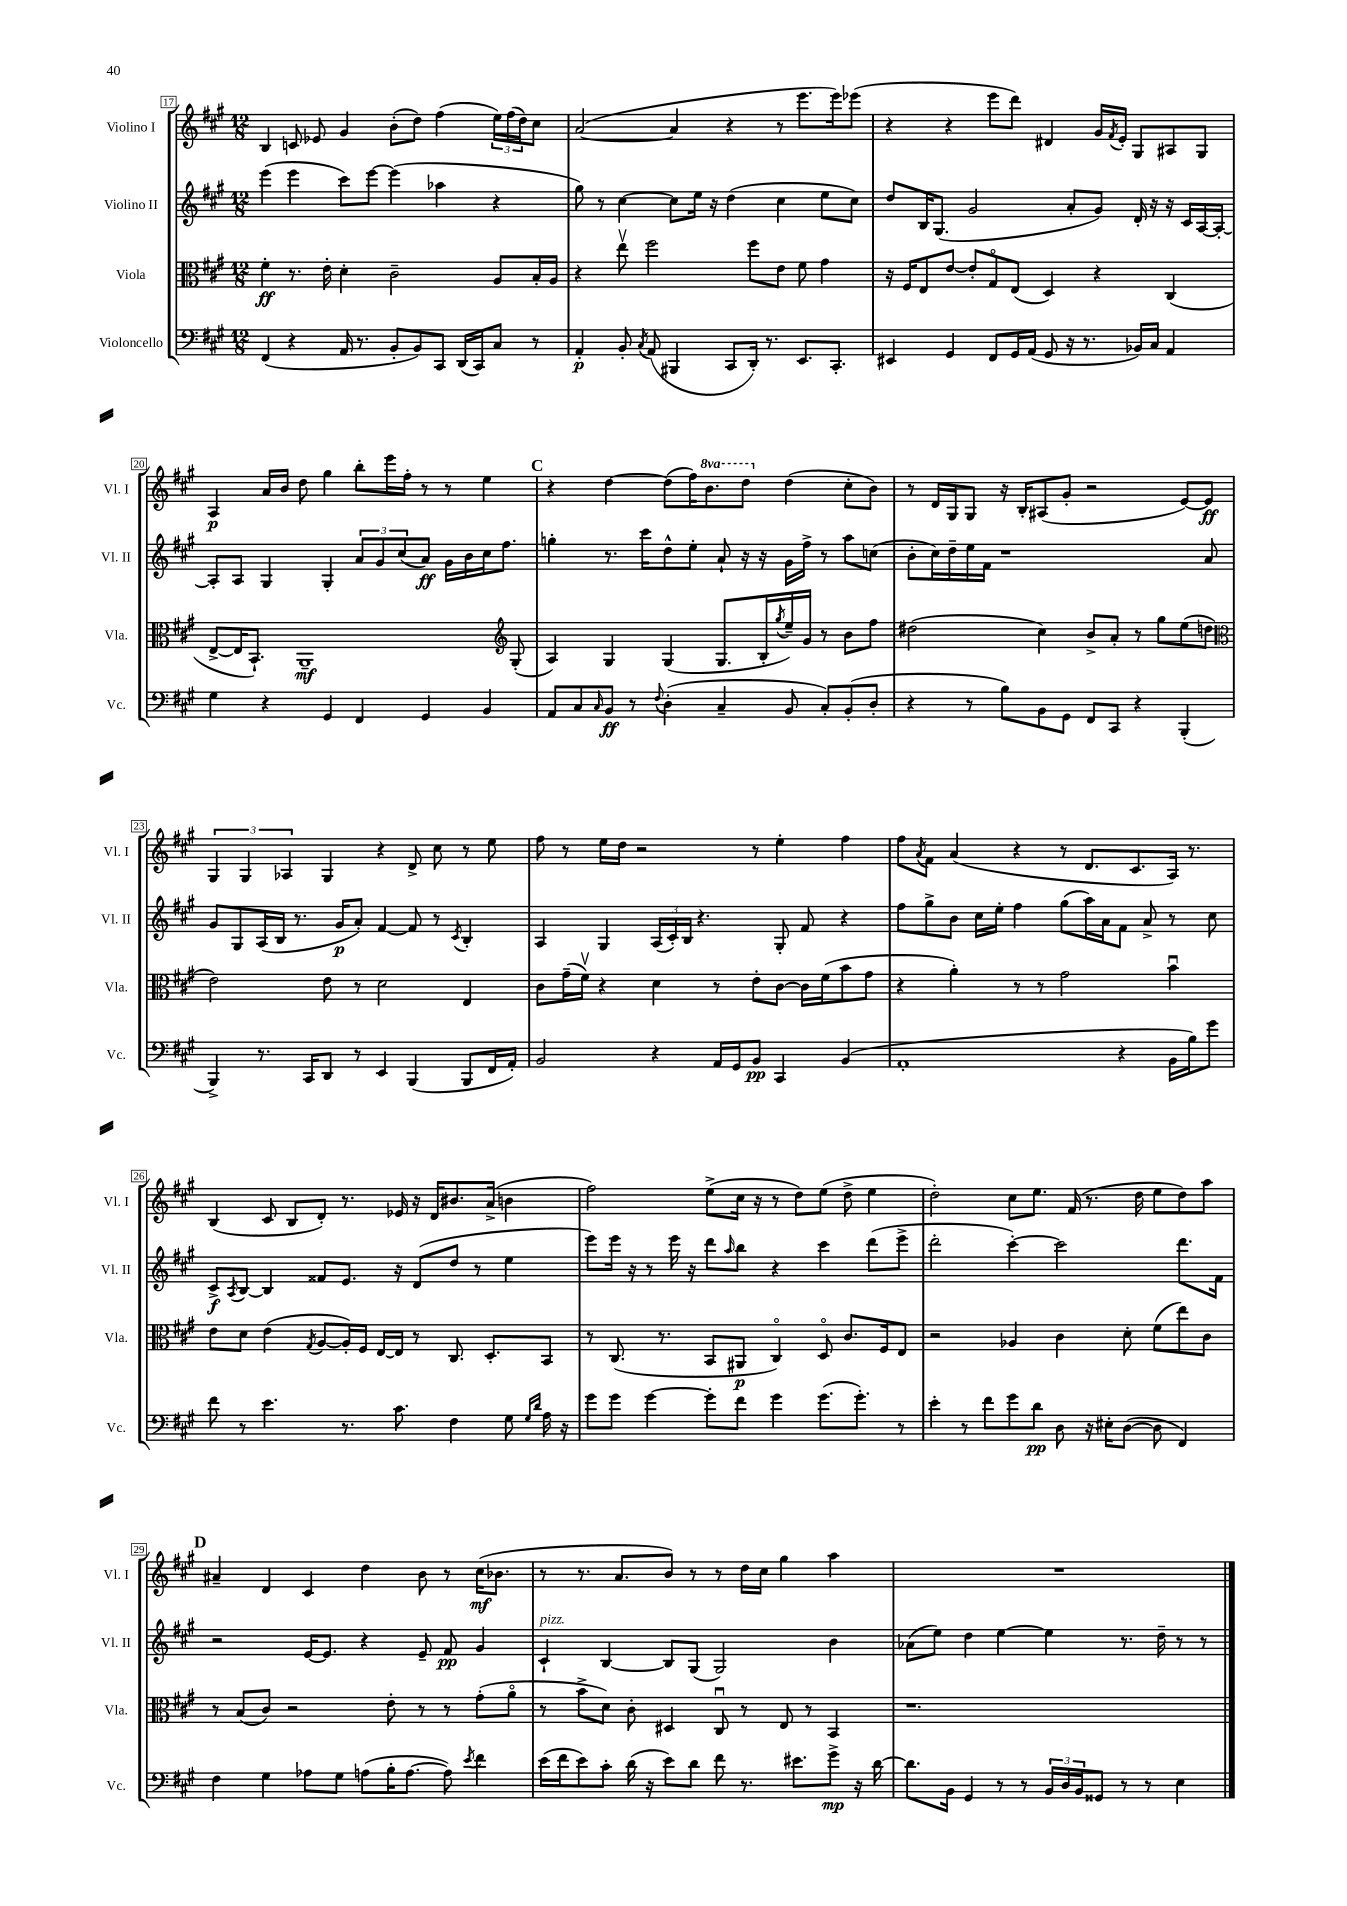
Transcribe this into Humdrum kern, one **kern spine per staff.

**kern	**kern	**kern	**kern
*staff4	*staff3	*staff2	*staff1
*clefF4	*clefC3	*clefG2	*clefG2
*k[f#c#g#]	*k[f#c#g#]	*k[f#c#g#]	*k[f#c#g#]
*M12/8	*M12/8	*M12/8	*M12/8
(4FF#	4f#'	(4eee	4B
4r	8.r	4eee	8c
.	.	.	8e-
.	16e'	.	.
16AA	4d'	8ccc#)	4g#
8.r	.	.	.
.	.	[8eee	.
8BB'	2c#~	(4eee]	(8b'
8BB)	.	.	8dd)
8CC#	.	4aa-	(4ff#
(16DD	.	.	.
16CC#)	.	.	.
8C#	8A	4r	24ee)
.	.	.	(24ff#
.	.	.	24dd)
8r	16B'	.	8cc#
.	16A	.	.
=	=	=	=
4AA'	4r	8gg#)	([2a
.	.	8r	.
8BB'	8eev	[4cc#	.
8qC#	.	.	.
(8AA	2ff#	.	.
4BBB#	.	8cc#]	4a]
.	.	16ee	.
.	.	16r	.
8CC#	.	(4dd	4r
16DD')	8ff#	.	.
8.r	.	.	.
.	8e	4cc#	8r
8.EE	8f#	.	8.eee
.	4g#	8ee	.
8.CC#'	.	.	16eee)
.	.	8cc#)	(8eee-
=	=	=	=
4EE#	16r	8dd	4r
.	16F#	.	.
.	8E	16B	.
.	.	(8.G#	.
4GG#	[8e	.	4r
.	8e']	2g#	.
8FF#	8G#o	.	8eee
16GG#	(8E	.	8ddd)
(16AA	.	.	.
8GG#	4D)	.	4d#
16r	.	8a'	.
8.r	.	.	.
.	4r	8g#)	16g#
.	.	.	8qf#
.	.	.	16e'
16BB-)	.	16d'	8G#
16C#	.	16r	.
4AA	(4C#	16r	8A#
.	.	16c#	.
.	.	[16A	8G#
.	.	16A'_	.
=	=	=	=
4G#	[8E^	8A']	4A
.	16E]	8A	.
.	8.BB`)	.	.
4r	.	4G#	16a
.	.	.	16b
.	1AA~	.	8dd
4GG#	.	4G#'	4gg#
4FF#	.	12a	8bb'
.	.	12g#	.
.	.	.	16eee
.	.	(12cc#	.
.	.	.	16ff#'
4GG#	.	8a)	8r
.	.	16g#	8r
.	.	16b	.
4BB	.	16cc#	4ee
.	.	8.ff#	.
*	*clefG2	*	*
.	(8G#'	.	.
=	=	=	=
8AA	4A)	4gg'	4r
8C#	.	.	.
16qqC#	.	.	.
8BB	4G#	8.r	[4dd
8r	.	.	.
.	.	16ccc#	.
8qqF#	.	.	.
(4D'	(4G#	8dd^^	(8dd]
.	.	8ee'	16ff#)
.	.	.	8.bb
4C#~	8.G#	8a`	.
.	.	16r	8ddd
.	16B'	16r	.
.	8qgg#	.	.
8BB	16ee~)	16g#	(4dd
.	16g#	16ff#^	.
8C#')	8r	8r	.
(8BB'	8b	8aa	8cc#'
8D'	8ff#	(8cc	8b)
=	=	=	=
4r	(2dd#	8b'	8r
.	.	16cc#)	16d
.	.	16dd~	16G#
8r	.	16ee	8G#
.	.	16f#	.
8B)	.	1r	16r
.	.	.	16B'
8BB	4cc#)	.	(8A#
8GG#	.	.	8g#'
8FF#	8b^	.	2r
8CC#	8a'	.	.
4r	8r	.	.
.	8gg#	.	.
(4BBB'	(8ee	.	[8e)
.	8dd	8a	8e]
=	=	=	=
*	*clefC3	*	*
4BBB^)	2e)	8g#	6G#
.	.	8G#	.
.	.	.	6G#
8.r	.	(16A	.
.	.	16B	.
.	.	.	6A-
.	.	8.r	.
16CC#	.	.	.
8DD	8e	.	4G#
.	.	16g#	.
8r	8r	8a')	.
4EE	2d	[4f#	4r
(4BBB	.	8f#]	8d^
.	.	8r	8cc#
.	.	8qc#	.
8BBB	4E	4B'	8r
16FF#	.	.	8ee
16AA')	.	.	.
=	=	=	=
2BB	8c#	4A	8ff#
.	(16g#~	.	8r
.	16f#v)	.	.
.	4r	4G#	16ee
.	.	.	16dd
.	.	.	2r
4r	4d	(24A	.
.	.	24c#')	.
.	.	24B	.
.	.	4.r	.
16AA	8r	.	.
16GG#	.	.	.
8BB	8e'	.	8r
4CC#	[8c#	8G#'	4ee'
.	16c#]	8f#	.
.	(16f#	.	.
(4BB	8b	4r	4ff#
.	8g#	.	.
=	=	=	=
1AA'	4r	8ff#	8ff#
.	.	.	8qa
.	.	8gg#^	8f#
.	4a')	8b	(4a
.	.	16cc#	.
.	.	16ee'	.
.	8r	4ff#	4r
.	8r	.	.
.	2g#	(8gg#	8r
.	.	16aa)	8.d
.	.	16a	.
4r	.	8f#	.
.	.	.	8.c#
.	.	8a^	.
16BB	4bu	8r	16A)
16B)	.	.	8.r
8g#	.	8cc#	.
=	=	=	=
8f#	8e	8c#^	(4B
.	.	8qA	.
8r	8d	[8B	.
4.e	(4e	4B]	8c#
.	.	.	8B
.	8qG#	.	.
.	[8A	8f##	8d')
8.r	16A'])	8.e	8.r
.	16F#	.	.
.	[16E	.	.
8.c#	16E]	16r	16e-
.	8r	(8d	16r
.	.	.	16d
4F#	8.C#	8dd	8.b#
.	.	8r	.
.	8.D'	.	(16a^
8G#	.	4ee	4b
16qqG#	.	.	.
16qqd	.	.	.
16A	8BB	.	.
16r	.	.	.
=	=	=	=
8g#	8r	8eee)	2ff#)
8g#	(8.C#	16eee	.
.	.	16r	.
[4g#	.	8r	.
.	8.r	.	.
.	.	16eee	.
.	.	16r	.
8g#']	8BB	8ddd	(8ee^
.	.	16qqaa	.
8f#	8AA#	8bb	16cc#
.	.	.	16r
4g#	4C#o)	4r	8r
.	.	.	8dd)
(8.g#	8Do	4ccc#	(8ee
.	8.c#	.	8dd^
8.g#')	.	.	.
.	.	(8ddd	4ee
.	16F#	.	.
8r	8E	8eee^	.
=	=	=	=
4e'	2r	2ddd'	2dd')
8r	.	.	.
8f#	.	.	.
8g#	4A-	[4ccc#')	8cc#
8d	.	.	8.ee
8D	4c#	2ccc#]	.
.	.	.	(16f#
16r	.	.	8.r
16E#'	.	.	.
([8D	8d'	.	.
.	.	.	16dd
8D]	(8f#	.	8ee
4FF#)	8ee)	8.ddd	8dd)
.	8c#	.	8aa
.	.	16f#	.
=	=	=	=
4F#	8r	2r	4a#~
.	(8B	.	.
4G#	8c#)	.	4d
.	2r	.	.
8A-	.	[16e	4c#
.	.	8.e]	.
8G#	.	.	.
(8A	.	4r	4dd
16B'	8e'	.	.
[8.A	.	.	.
.	8r	8e~	8b
8A])	8r	8f#	8r
8qe	.	.	.
4f#	(8g#'	4g#	(16cc#
.	.	.	8.b-
.	8ao	.	.
=	=	=	=
(16e	8r	4c#`	8r
16f#	.	.	.
8e)	8b^	.	8.r
8c#'	8d)	[4B	.
.	.	.	8.a
(16d	8c#'	.	.
16r	.	.	.
8e)	4D#	8B]	8b)
8d	.	(8G#	8r
8f#	8C#u	2G#)	8r
8.r	8r	.	16dd
.	.	.	16cc#
.	8E	.	4gg#
8.e#	.	.	.
.	8r	.	.
8g#^	4BB	4b	4aa
16r	.	.	.
[16d	.	.	.
=	=	=	=
8.d]	1.r	(8a-	1.r
.	.	8ee)	.
16BB	.	.	.
4GG#	.	4dd	.
8r	.	[4ee	.
8r	.	.	.
24BB	.	4ee]	.
24D	.	.	.
24BB	.	.	.
8GG##	.	.	.
8r	.	8.r	.
8r	.	.	.
.	.	16dd~	.
4E	.	8r	.
.	.	8r	.
==	==	==	==
*-	*-	*-	*-
